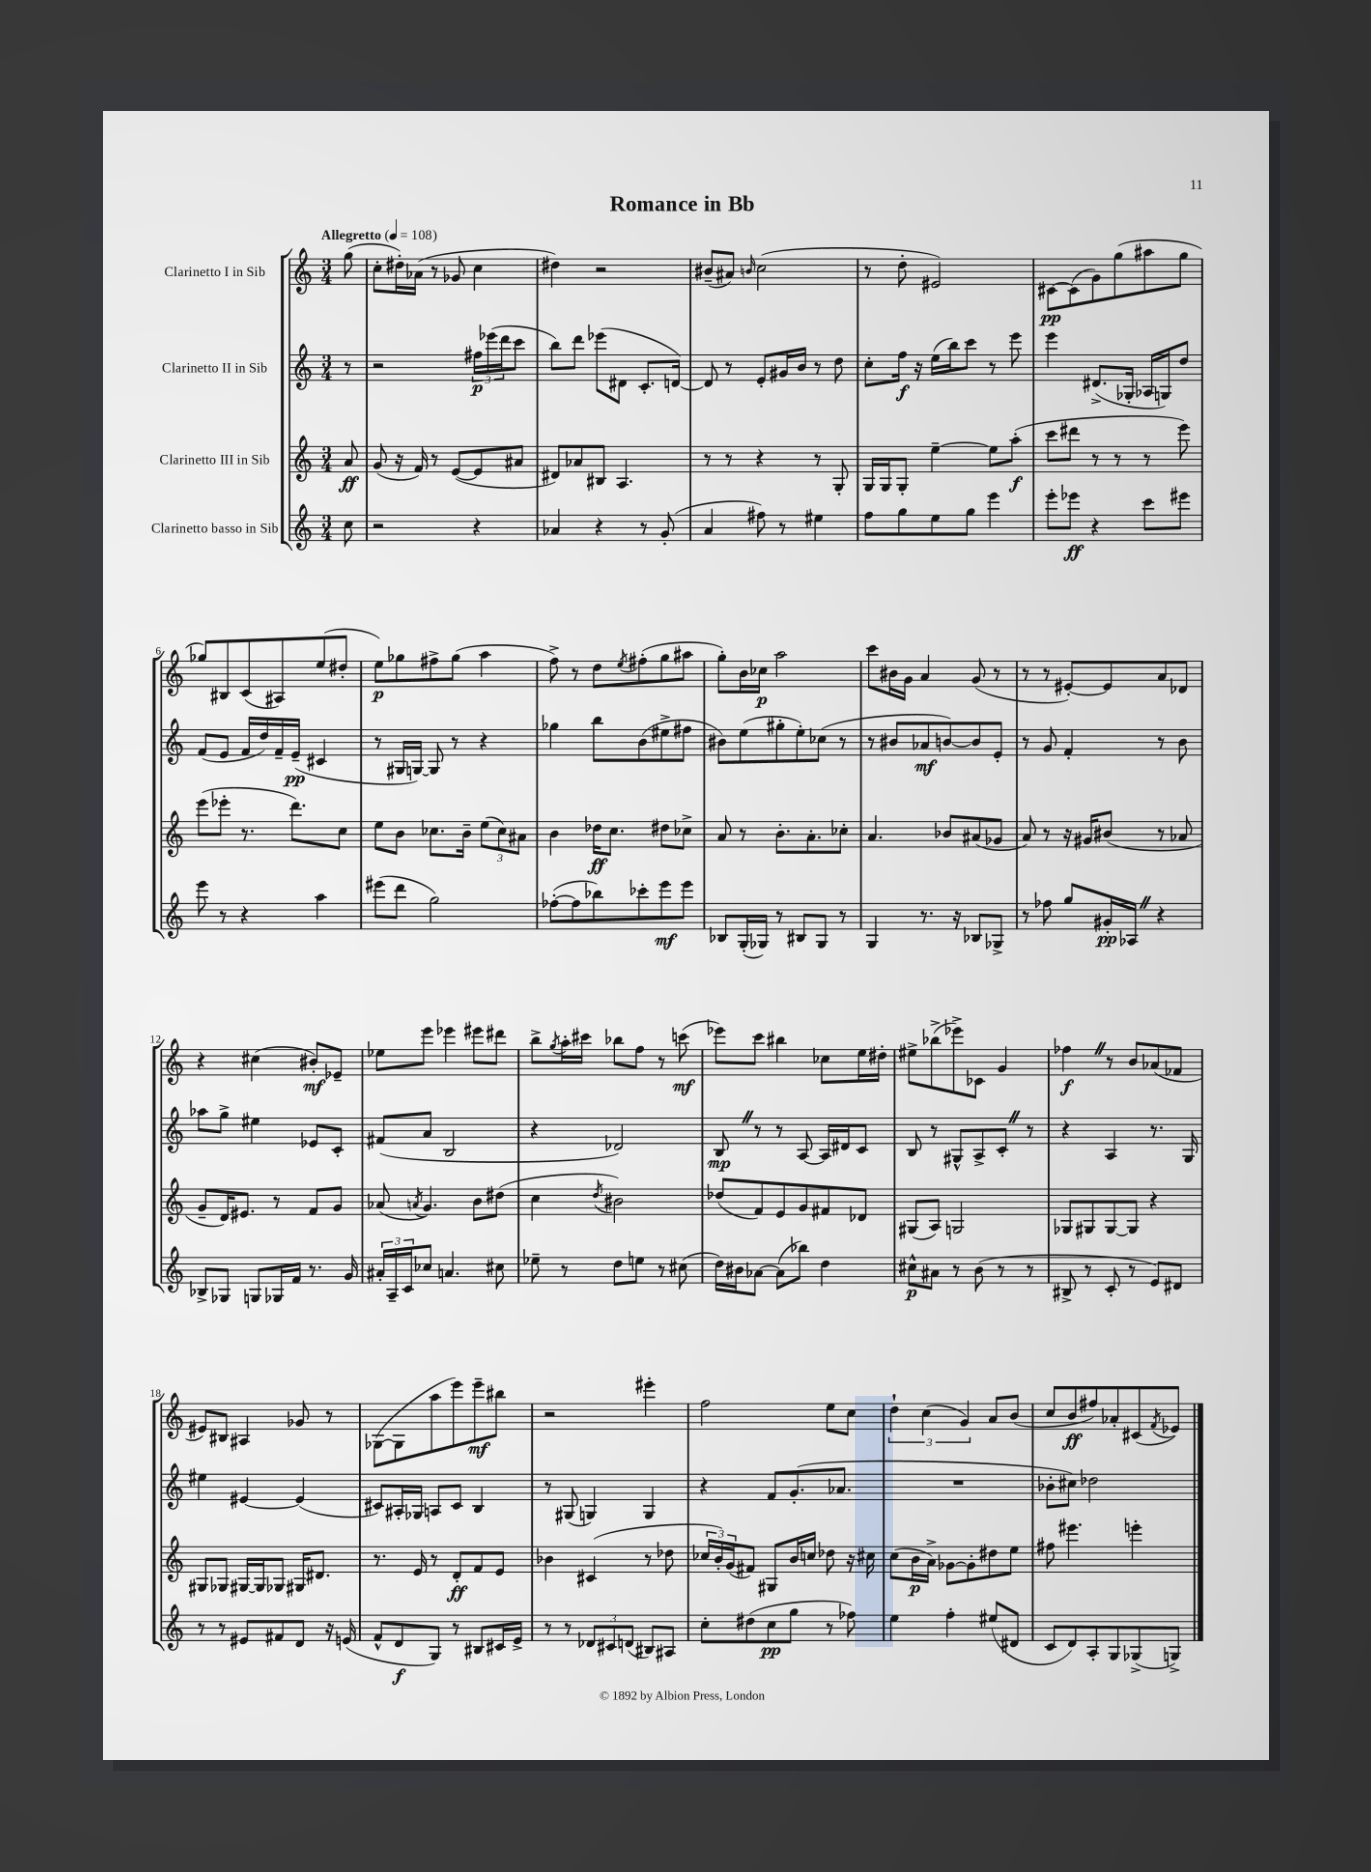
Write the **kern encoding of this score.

**kern	**dynam	**kern	**dynam	**kern	**dynam	**kern	**dynam
*part4	*part4	*part3	*part3	*part2	*part2	*part1	*part1
*staff4	*staff4	*staff3	*staff3	*staff2	*staff2	*staff1	*staff1
*I"Clarinetto basso in Sib	*	*I"Clarinetto III in Sib	*	*I"Clarinetto II in Sib	*	*I"Clarinetto I in Sib	*
*clefG2	*	*clefG2	*	*clefG2	*	*clefG2	*
*k[]	*	*k[]	*	*k[]	*	*k[]	*
*M3/4	*	*M3/4	*	*M3/4	*	*M3/4	*
*MM108	*	*MM108	*	*MM108	*	*MM108	*
=	=	=	=	=	=	=	=
!	!	!	!	!	!	!LO:TX:a:B:t=Allegretto	!
8cc\	.	8a/	ff	8r	.	(8gg\	.
=1	=1	=1	=1	=1	=1	=1	=1
2r	.	(8g/	.	2r	.	8cc'\L	.
.	.	16r	.	.	.	16dd#X'\L)	.
.	.	16f/)	.	.	.	(16a-X\JJ	.
.	.	8r	.	.	.	8r	.
.	.	([8e/L	.	.	.	8g-X/	.
4r	.	8e/]	.	24ff#X\LL	p	4cc\	.
.	.	.	.	(24eee-X\	.	.	.
.	.	.	.	24ddd\J	.	.	.
.	.	8a#X/J	.	8ccc\J	.	.	.
=2	=2	=2	=2	=2	=2	=2	=2
4a-X/	.	8d#X/L)	.	8bb\L)	.	4dd#X\)	.
.	.	8a-X/	.	8ddd\J	.	.	.
4r	.	8B#X/J	.	(8eee-X\L	.	2r	.
.	.	4.A/	.	8d#X\J	.	.	.
8r	.	.	.	8.c'/L	.	.	.
(8g'/	.	.	.	.	.	.	.
.	.	.	.	[16dn/Jk)	.	.	.
=3	=3	=3	=3	=3	=3	=3	=3
4a/	.	8r	.	8d/]	.	(8b#X~/L	.
.	.	8r	.	8r	.	8a#X/J)	.
.	.	.	.	.	.	16qqbn/	.
8ff#X\)	.	4r	.	8e'/L	.	(2cc\	.
8r	.	.	.	16g#X/L	.	.	.
.	.	.	.	16b/JJ	.	.	.
4ee#X\	.	8r	.	8r	.	.	.
.	.	8G'/	.	8dd\	.	.	.
=4	=4	=4	=4	=4	=4	=4	=4
8ff\L	.	16G/LL	.	8cc'\L	.	8r	.
.	.	16G/J	.	.	.	.	.
8gg\	.	8G'/J	.	16ff\Jk	f	8dd'\	.
.	.	.	.	16r	.	.	.
8ee\	.	[4ee~\	.	(16ee\LL	.	2e#X/)	.
.	.	.	.	16bb\J)	.	.	.
8gg\J	.	.	.	8ccc\J	.	.	.
4eee\	.	8ee\L]	.	8r	.	.	.
.	.	(8aa'\J	f	8eee\	.	.	.
=5	=5	=5	=5	=5	=5	=5	=5
8eee'\L	.	8ccc\L	.	4eee\	.	[8c#X\L	pp
8eee-X\J	ff	8ddd#X\J	.	.	.	(8c#\]	.
4r	.	8r	.	(8.d#X^/L	.	8g\)	.
.	.	8r	.	.	.	(8gg\	.
.	.	.	.	16G-X'/Jk	.	.	.
8ccc\L	.	8r	.	16A-X/LL	.	8aa#X\	.
.	.	.	.	16Gn/J)	.	.	.
8eee#X\J	.	8eee\)	.	8dd/J	.	8gg\J	.
!!LO:LB:g=z
=6	=6	=6	=6	=6	=6	=6	=6
8eee\	.	(8eee\L	.	(8f/L	.	8gg-X/L)	.
8r	.	8eee-X'\J	.	8e/J	.	8B#X/	.
4r	.	8.r	.	16f/LL	.	(8c/	.
.	.	.	.	16dd/)	.	.	.
.	.	.	.	16f~/	.	8A#X/)	.
.	.	8.ddd\L)	.	(16e~/JJ	pp	.	.
4aa\	.	.	.	4c#X/	.	(8ee/	.
.	.	8cc\J	.	.	.	8dd#X'/J	.
=7	=7	=7	=7	=7	=7	=7	=7
(8eee#X\L	.	8ee\L	.	8r	.	8ee\L)	p
8ddd\J	.	8b\J	.	16G#X/LL	.	8gg-X\	.
.	.	.	.	[16Gn/JJ)	.	.	.
2gg\)	.	8.cc-X\L	.	8G/]	.	8ff#X^\	.
.	.	.	.	8r	.	(8gg-\J	.
.	.	16b~\Jk	.	.	.	.	.
.	.	(12ee\L	.	4r	.	4aa\	.
.	.	12cc-\)	.	.	.	.	.
.	.	12a#X\J	.	.	.	.	.
=8	=8	=8	=8	=8	=8	=8	=8
([8ff-X'\L	.	4b\	.	4gg-X\	.	8ff^\)	.
8ff-\]	.	.	.	.	.	8r	.
8bb-X\)	.	16dd-X\KL	ff	8bb\L	.	8dd\L	.
.	.	8.cc\J	.	.	.	.	.
.	.	.	.	.	.	8qee/	.
8ccc-X'\	.	.	.	(8b\	.	(8ff#X'\	.
8eee\	mf	8dd#X\L	.	8ee#X^\	.	8gg\	.
8eee\J	.	8cc-X^\J	.	8ff#X\J	.	8aa#X\J	.
=9	=9	=9	=9	=9	=9	=9	=9
8B-X/L	.	8a/	.	8b#X\L)	.	8gg'\L)	.
(16G'/L	.	8r	.	(8ee\	.	16b\L	.
16G-X/JJ)	.	.	.	.	.	16cc-X\JJ	p
8r	.	8.b'\L	.	8gg#X'\	.	2aa\	.
8B#X/L	.	.	.	8ee'\)	.	.	.
.	.	8.a'\	.	.	.	.	.
8G-/J	.	.	.	(8cc-X\J	.	.	.
8r	.	8cc-X'\J	.	8r	.	.	.
=10	=10	=10	=10	=10	=10	=10	=10
4G/	.	4.a/	.	8r	.	8ccc\L	.
.	.	.	.	8b#X/L	.	16b#X\L	.
.	.	.	.	.	.	16g\JJ	.
8.r	.	.	.	8a-X/	mf	4a/	.
.	.	8b-X/L	.	[8bn/)	.	.	.
16r	.	.	.	.	.	.	.
8B-X/L	.	(8a#X/	.	8b/]	.	(8g/	.
8G-X^/J	.	8g-X/J	.	8e'/J	.	8r	.
=11	=11	=11	=11	=11	=11	=11	=11
8r	.	8a/)	.	8r	.	8r	.
8ff-X\	.	8r	.	8g/	.	8r	.
8gg/L	.	16r	.	4f'/	.	[8e#X'/L)	.
.	.	16g#X/KL	.	.	.	.	.
16g#X'/L	pp	(8b#X/J	.	.	.	8e#/]	.
16A-XZ/JJ	.	.	.	.	.	.	.
4r	.	8r	.	8r	.	8a/	.
.	.	8a-X/	.	8b\	.	8d-X/J	.
!!LO:LB:g=z
=12	=12	=12	=12	=12	=12	=12	=12
8B-X^/L	.	8g~/L	.	8aa-X\L	.	4r	.
8G-X/J	.	16d/K)	.	8gg^\J	.	.	.
.	.	8.e#X/J	.	.	.	.	.
8Gn/L	.	.	.	4ee#X\	.	(4cc#X\	.
16G-X/L	.	8r	.	.	.	.	.
16f/JJ	.	.	.	.	.	.	.
8.r	.	8f/L	.	8e-X/L	.	8b#X'/L)	mf
.	.	8g/J	.	8c'/J	.	8e-X~/J	.
16g/	.	.	.	.	.	.	.
=13	=13	=13	=13	=13	=13	=13	=13
24a#X'/LL	.	(8a-X/	.	(8f#X/L	.	8ee-X\L	.
24A~/	.	.	.	.	.	.	.
24c/J	.	.	.	.	.	.	.
.	.	8qan/	.	.	.	.	.
8cc-X/J	.	4.g/)	.	8a/J	.	8eee\J	.
4.an/	.	.	.	2B/	.	4eee-X\	.
.	.	8b\L	.	.	.	8eee#X\L	.
8cc#X\	.	(8dd#X\J	.	.	.	8ddd#X\J	.
=14	=14	=14	=14	=14	=14	=14	=14
8ee-X~\	.	4cc\	.	4r	.	8bb^\L	.
.	.	.	.	.	.	8qgg/	.
8r	.	.	.	.	.	16aa'\L	.
.	.	.	.	.	.	16ccc#X\JJ	.
.	.	8qdd/	.	.	.	.	.
8dd\L	.	2b#X\)	.	2d-X/)	.	8bb-X\L	.
8een\J	.	.	.	.	.	8ff\J	.
8r	.	.	.	.	.	8r	.
(8cc#X\	.	.	.	.	.	(8cccn\	mf
=15	=15	=15	=15	=15	=15	=15	=15
16dd\LL)	.	(8dd-X/L	.	8BZ/	mp	8eee-X\L)	.
16b#X\J	.	.	.	.	.	.	.
[8a-X\J	.	8f/)	.	8r	.	8ccc\J	.
(8a-\L]	.	8e/	.	8r	.	4bb#X\	.
8bb-X\J)	.	8g/	.	[8A/	.	.	.
4dd\	.	8f#X/	.	16A/LL]	.	8cc-X\L	.
.	.	.	.	16d#X/J	.	.	.
.	.	8d-X/J	.	8c/J	.	16ee\L	.
.	.	.	.	.	.	16dd#X'\JJ	.
=16	=16	=16	=16	=16	=16	=16	=16
8cc#X^^\L	p	(8G#X/L	.	8B/	.	8ee#X^\L	.
8a#X\J	.	8A/J)	.	8r	.	(8bb-X^\	.
8r	.	2Gn/	.	8G#X^^/L	.	8eee-X^\)	.
(8b\	.	.	.	8A^/	.	8c-X\J	.
8r	.	.	.	8c'Z/J	.	4g/	.
8r	.	.	.	8r	.	.	.
=17	=17	=17	=17	=17	=17	=17	=17
8B#X^/	.	8G-X/L	.	4r	.	4ff-XZ\	f
8r	.	8G#X/	.	.	.	.	.
8c'/	.	[8G#/	.	4A/	.	8r	.
8r	.	8G#/J]	.	.	.	8b/L	.
8e/L)	.	4r	.	8.r	.	(8a-X/	.
8d#X/J	.	.	.	.	.	8f-X/J	.
.	.	.	.	16G/	.	.	.
!!LO:LB:g=z
=18	=18	=18	=18	=18	=18	=18	=18
8r	.	8G#X/L	.	4ee#X\	.	8e#X/L)	.
8r	.	8G-X/J	.	.	.	8B#X/J	.
8e#X/L	.	[16G#X/LL	.	[4e#X/	.	4A#X/	.
.	.	16G#/J]	.	.	.	.	.
8f#X/	.	8G-X/J	.	.	.	.	.
8d/J	.	16G#X/KL	.	(4e#/]	.	8g-X/	.
.	.	8.d#X/J	.	.	.	.	.
16r	.	.	.	.	.	8r	.
(16en/	.	.	.	.	.	.	.
=19	=19	=19	=19	=19	=19	=19	=19
8f^^/L	.	8.r	.	8c#X/L)	.	([8G-X\L	.
8d/	f	.	.	16A#X'/L	.	8G-\]	.
.	.	16e/	.	16G-X/JJ	.	.	.
8G/J)	.	8r	.	8An/L	.	8aa\	.
8r	.	8d'/L	ff	8c#/J	.	8eee\)	.
8B#X/L	.	8f/	.	4B/	.	8eee~\	mf
16c#X/L	.	8e/J	.	.	.	8bb#X\J	.
16e^/JJ	.	.	.	.	.	.	.
=20	=20	=20	=20	=20	=20	=20	=20
8r	.	4b-X\	.	8r	.	2r	.
8r	.	.	.	(8G#X/	.	.	.
12d-X/L	.	(4c#X/	.	4Gn/)	.	.	.
12c#X/	.	.	.	.	.	.	.
(12dn/J	.	.	.	.	.	.	.
8B#X/L)	.	8r	.	4G/	.	4eee#X'\	.
8A#X/J	.	8dd-X\	.	.	.	.	.
=21	=21	=21	=21	=21	=21	=21	=21
8cc'\L	.	24cc-X/LL	.	4r	.	2ff\	.
.	.	24b'/)	.	.	.	.	.
.	.	(24g/J	.	.	.	.	.
(8dd#X\	.	8f#X/J)	.	.	.	.	.
8cc\	pp	8G#X/L	.	8f/L	.	.	.
8gg\J	.	16b/L	.	(8.g'/	.	.	.
.	.	16ccn/JJ	.	.	.	.	.
8r	.	8dd-X\	.	.	.	8ee\L	.
.	.	.	.	8.a-X/J	.	.	.
8ff-X\)	.	16r	.	.	.	8cc\J	.
.	.	16cc#X\	.	.	.	.	.
=22	=22	=22	=22	=22	=22	=22	=22
4ee\	.	(8cc\L	.	2.r	.	6dd`\	.
.	.	16b\L	p	.	.	.	.
.	.	.	.	.	.	(6cc\	.
.	.	16a^\JJ)	.	.	.	.	.
4ff'\	.	[8g-X\L	.	.	.	.	.
.	.	.	.	.	.	6g/)	.
.	.	8g-'\]	.	.	.	.	.
(8ee#X/L	.	8dd#X\	.	.	.	8a/L	.
8d#X/J	.	8ee\J	.	.	.	(8b/J	.
=23	=23	=23	=23	=23	=23	=23	=23
8c/L	.	8ff#X\	.	8b-X'\L	.	8cc/L	.
8d/)	.	4.eee#X\	.	8cc#X\J)	.	8b/	ff
8A'/	.	.	.	2dd-X\	.	8ff#X/)	.
8G/	.	.	.	.	.	8a-X'/	.
(8G-X^/	.	4eeen'\	.	.	.	(8c#X/	.
.	.	.	.	.	.	8qf/	.
8Gn^/J)	.	.	.	.	.	8e-X/J)	.
==	==	==	==	==	==	==	==
*-	*-	*-	*-	*-	*-	*-	*-
